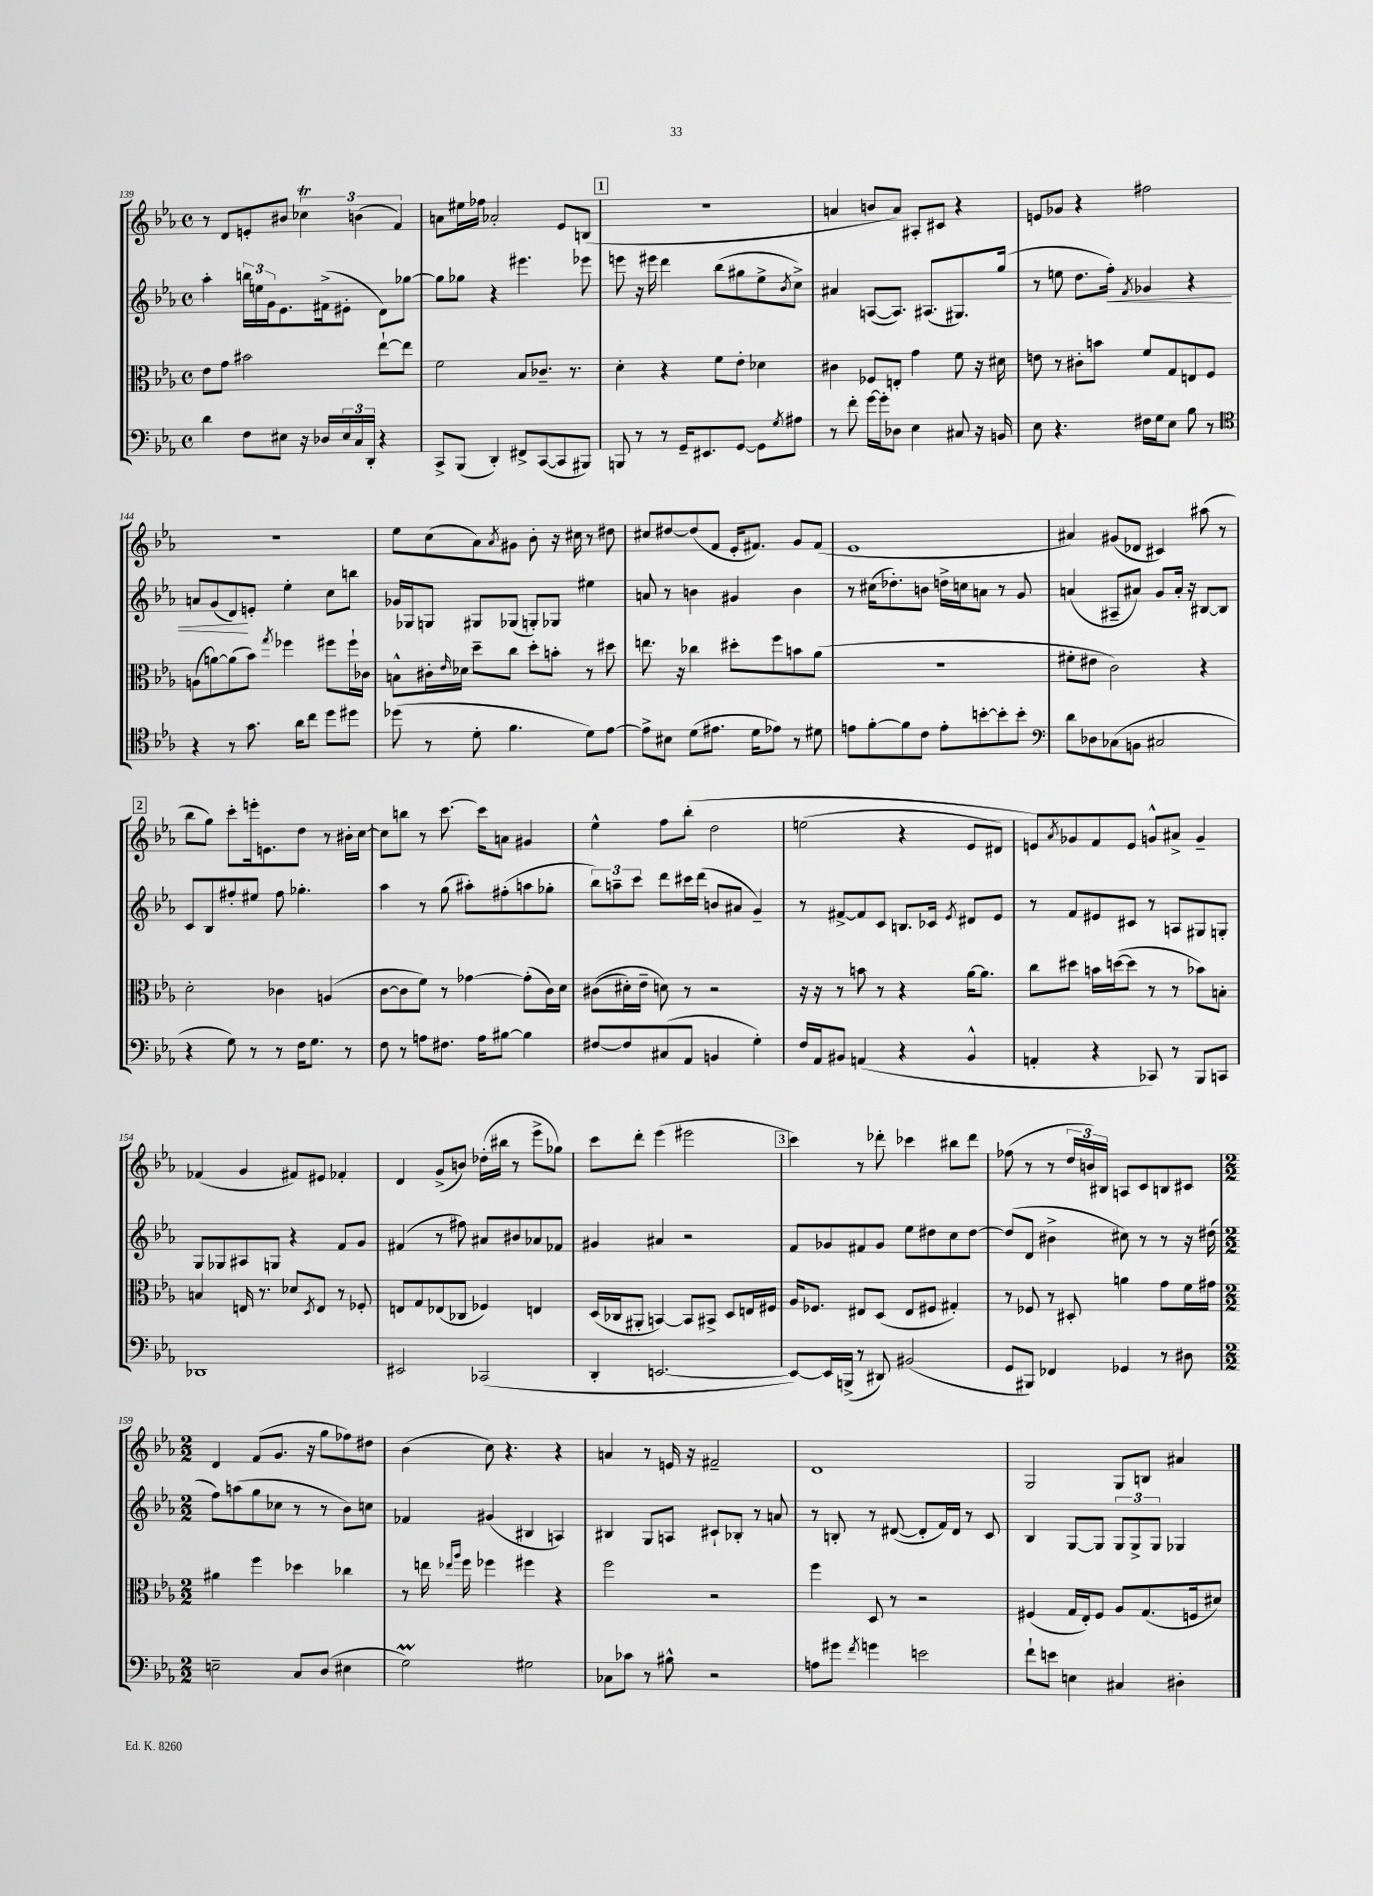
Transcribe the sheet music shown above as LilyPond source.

<<
\new StaffGroup <<
\new Staff = "s0" {
    \clef treble \key ees \major \defaultTimeSignature \time 4/4
    r8 d'8 e'8-. bis'8 \tuplet 3/2 { ces''4\trill b'4( f'4) } |
    a'8 eis''16 fes''16 aes'2-. ees'8 b8( |
    \mark \markup { \box "1" } R1 |
    a'4 b'8 a'8) ais8-. cis'8 r4 |
    e'8 ges'8 r4 fis''2 |
    R1 |
    ees''8 c''8( aes'8) \acciaccatura { aes'8 } gis'8 bes'8-. r16 cis''16 r8 dis''8 |
    cis''8 dis''8~ dis''8( f'8 ees'16-. fis'8.) g'8 fis'8( |
    ees'1 |
    ais'4) gis'8( des'8 cis'4) ais''8( r8 |
    \mark \markup { \box "2" } bes''8 g''8) c'''8-. e'''16-. e'8. d''8 r8 bis'16-. c''16~ |
    c''8 b''8 r8 c'''8.~ c'''16 a'8 gis'4 |
    ees''4-^ f''8 bes''8-.\( d''2 |
    e''2( r4 ees'8 dis'8) |
    e'8\) \acciaccatura { aes'8 } ges'8 f'8 e'8 g'8-^ ais'8-> g'4-- |
    fes'4( g'4 fis'8) eis'8 fes'4-. |
    d'4 g'8->( b'8) des''16-.( bis''16 r8 ees'''8-> ges''8) |
    c'''8 d'''8-. ees'''4( eis'''2 |
    \mark \markup { \box "3" } c'''4) r8 des'''8-. ces'''4 bis''8 des'''8 |
    fes''8( r8 r8 \tuplet 3/2 { d''16 b'16) bis16 } a8 c'8 b8 cis'8 |
    \numericTimeSignature \time 2/2 d'4 f'8( g'8. r16 g''8 fes''8) dis''8 |
    bes'4( c''8) r4. r4 |
    a'4 r8 e'16 r16 fis'2-- |
    d'1 |
    g2 g8 b8 ais'4 \bar "|." |
}
\new Staff = "s1" {
    \clef treble \key ees \major \defaultTimeSignature \time 4/4
    aes''4-. \tuplet 3/2 { b''16 e''16 g'16 } ees'8. fis'16->( eis'8-. d'8) ges''8~ |
    ges''8 ges''8 r4 eis'''4. ees'''8 |
    \mark \markup { \box "1" } e'''8 r16 eis'''16 d'''4 bes''8( gis''8 ees''8-> \acciaccatura { bes'8 } c''8->) |
    ais'4 a8~( a8.) ais8.( gis8.) g''16( |
    r8 e''8 d''8. f''16-.\<) \acciaccatura { f'8 } ges'4 r4 |
    a'8 g'8( d'8\!) e'8-. ees''4-. c''8 b''8 |
    ges'16 ges16 g8 gis8 ges8( g8-.) ges8 eis''4 |
    a'8 r8 b'4 gis'4 b'4 |
    r8 cis''16( des''8.-.) b'8 d''16-> c''16 a'8 r8 g'8 |
    a'4( ais8-- ais'8) g'8 ais'16-. r16 bis8~ bis8 |
    \mark \markup { \box "2" } c'8 bes8 fis''8-. eis''8 fis''8 ges''4.-. |
    aes''4 r8 g''8( ais''8-.) fis''8-.( a''8 ges''8-. |
    \tuplet 3/2 { bes''8) a''8-- c'''8 } d'''8 cis'''16 d'''16( b'8 ais'8 g'4--) |
    r8 fis'8~-> fis'8 c'8 b8. ces'16 \acciaccatura { ees'8 } dis'8 ees'8 |
    r8 f'8 eis'8 cis'8 r8 a8 gis8 g8-. |
    g8 ges8 ais8 g8 r4 f'8 g'8 |
    fis'4( r8 fis''8) ais'8 bis'8 aes'8 fes'8 |
    gis'4 ais'4 r2 |
    \mark \markup { \box "3" } f'8 ges'8 fis'8 ges'8 ees''8 dis''8 c''8 dis''8~ |
    dis''8( d'8 bis'4-> cis''8) r8 r8 r16 dis''16( |
    \numericTimeSignature \time 2/2 f''8) a''8( g''8 ces''8 r8 r8 bes'8) c''8 |
    fes'4 gis'4( bis4 a4) |
    bis4 g8 a8 cis'8-! bes8-. r8 a'8 |
    r8 b8-. r8 dis'8~( dis'8-. f'16) dis'16 r8 c'8 |
    bes4 g8~ g8 \tuplet 3/2 { g8 g8-> g8 } ges4 \bar "|." |
}
\new Staff = "s2" {
    \clef alto \key ees \major \defaultTimeSignature \time 4/4
    ees'8 g'8 bis'2 ees''8~-! ees''8 |
    f'2 bes8 ces'8.-- r8. |
    \mark \markup { \box "1" } d'4-. r4 f'8 ees'8-. des'4 |
    cis'4 fes8 e8-. g'4 f'8 r16 dis'16 |
    e'8 r8 cis'8-. b'8 f'8 g8 e8 f8 |
    a8( a'8~) a'8( bes'8) \acciaccatura { g''8 } fes''4 fis''8 fis''16-! ces'16 |
    b8-^ cis'16-. \grace { ees'16 } des'16 d''8-- c''8 d''8-. b'8-. r8 dis''8 |
    e''8. r16 ces''4 dis''8-. f''8 b'8 aes'8( |
    R1 |
    fis'8-. eis'8 c'2) r4 |
    \mark \markup { \box "2" } d'2-. ces'4 a4( |
    c'8~ c'8 f'8) r8 ges'4~ ges'8-.( c'16) d'16 |
    cis'8(\( dis'16-.) ees'16-- d'8\) r8 r2 |
    r16 r16 r8 b'8 r8 r4 aes'16~ aes'8. |
    c''8 dis''8 b'16 d''16~( d''8 r8 r8 bes'8) b8-. |
    b4 e16 r8. des'8 \acciaccatura { d8 } e8 r8 fes8-. |
    e8 g8 ees8( ces8 fes4) e4 |
    d16( ces16 ais,8-. b,4~) b,8 bis,8-> d8 e16 fis16 |
    \mark \markup { \box "3" } aes16 fes8. eis8 d8( eis8 fis8 gis4-.) |
    r8 fes8 r8 dis8-. a'4 g'8 f'16 gis'16 |
    \numericTimeSignature \time 2/2 ais'4 f''4 des''4 ces''4 |
    r8 e''16 \grace { ees''16 aes''16 } f''16 fes''4 fis''4 r4 |
    f''2 r2 |
    f''4 d8 r8 r2 |
    fis4( g16 ees16-.) fis8 aes8 g8.( f16 dis'8) \bar "|." |
}
\new Staff = "s3" {
    \clef bass \key ees \major \defaultTimeSignature \time 4/4
    d'4 f8 eis8 r16 des16 \tuplet 3/2 { eis16 c16 d,16-. } r4 |
    c,8-> bes,,8( d,4-.) fis,8-> c,8~( c,8 bis,,8) |
    \mark \markup { \box "1" } b,,8 r8 r8 g,16-- eis,8. g,8~ g,8 \acciaccatura { g8 } ais8 |
    r8 f'8-. g'16~ g'16-. des8 ees4 cis8 r16 b,16 |
    ees8 r4. fis16 g16 ees8 bes8 r8 |
    \clef tenor r4 r8 g'8. aes'16 c''8 d''8 dis''8 |
    des''8( r8 d'8-. f'4. d'8) ees'8~ |
    ees'8-> bis8 d'8( eis'8. d'16 ees'8) r8 dis'8 |
    e'8 f'8~-. f'8 c'8 e'8-. b'8~-. b'8-. b'8-. |
    \clef bass d'8 des8 ces8( b,8 cis2 |
    \mark \markup { \box "2" } r4 g8) r8 r8 f16 g8. r8 |
    f8 r8 a8 fis8. a16 bis8~ bis4 |
    fis8~ fis8 cis8( aes,8 b,4 g4-.) |
    f16 aes,16 bis,8 a,4( r4 bis,4-^ |
    a,4-. r4 ces,8) r8 bes,,8 c,8 |
    des,1 |
    eis,2 ces,2( |
    d,4-. e,2.~ |
    \mark \markup { \box "3" } e,8~) e,16 b,,16->( r8 dis,8) bis,2( |
    g,8 bis,,8) fes,4 ges,4 r8 dis8 |
    \numericTimeSignature \time 2/2 e2-- c8 d8( eis4 |
    g2\prall) gis2 |
    ces8 ces'8 r8 bis8-^ r2 |
    a8 gis'8 \acciaccatura { f'8 } g'4 e'2 |
    f'8-! e'8 e4 cis4 dis4-. \bar "|." |
}
>>
>>
\layout { \context { \Score currentBarNumber = #139 } }
